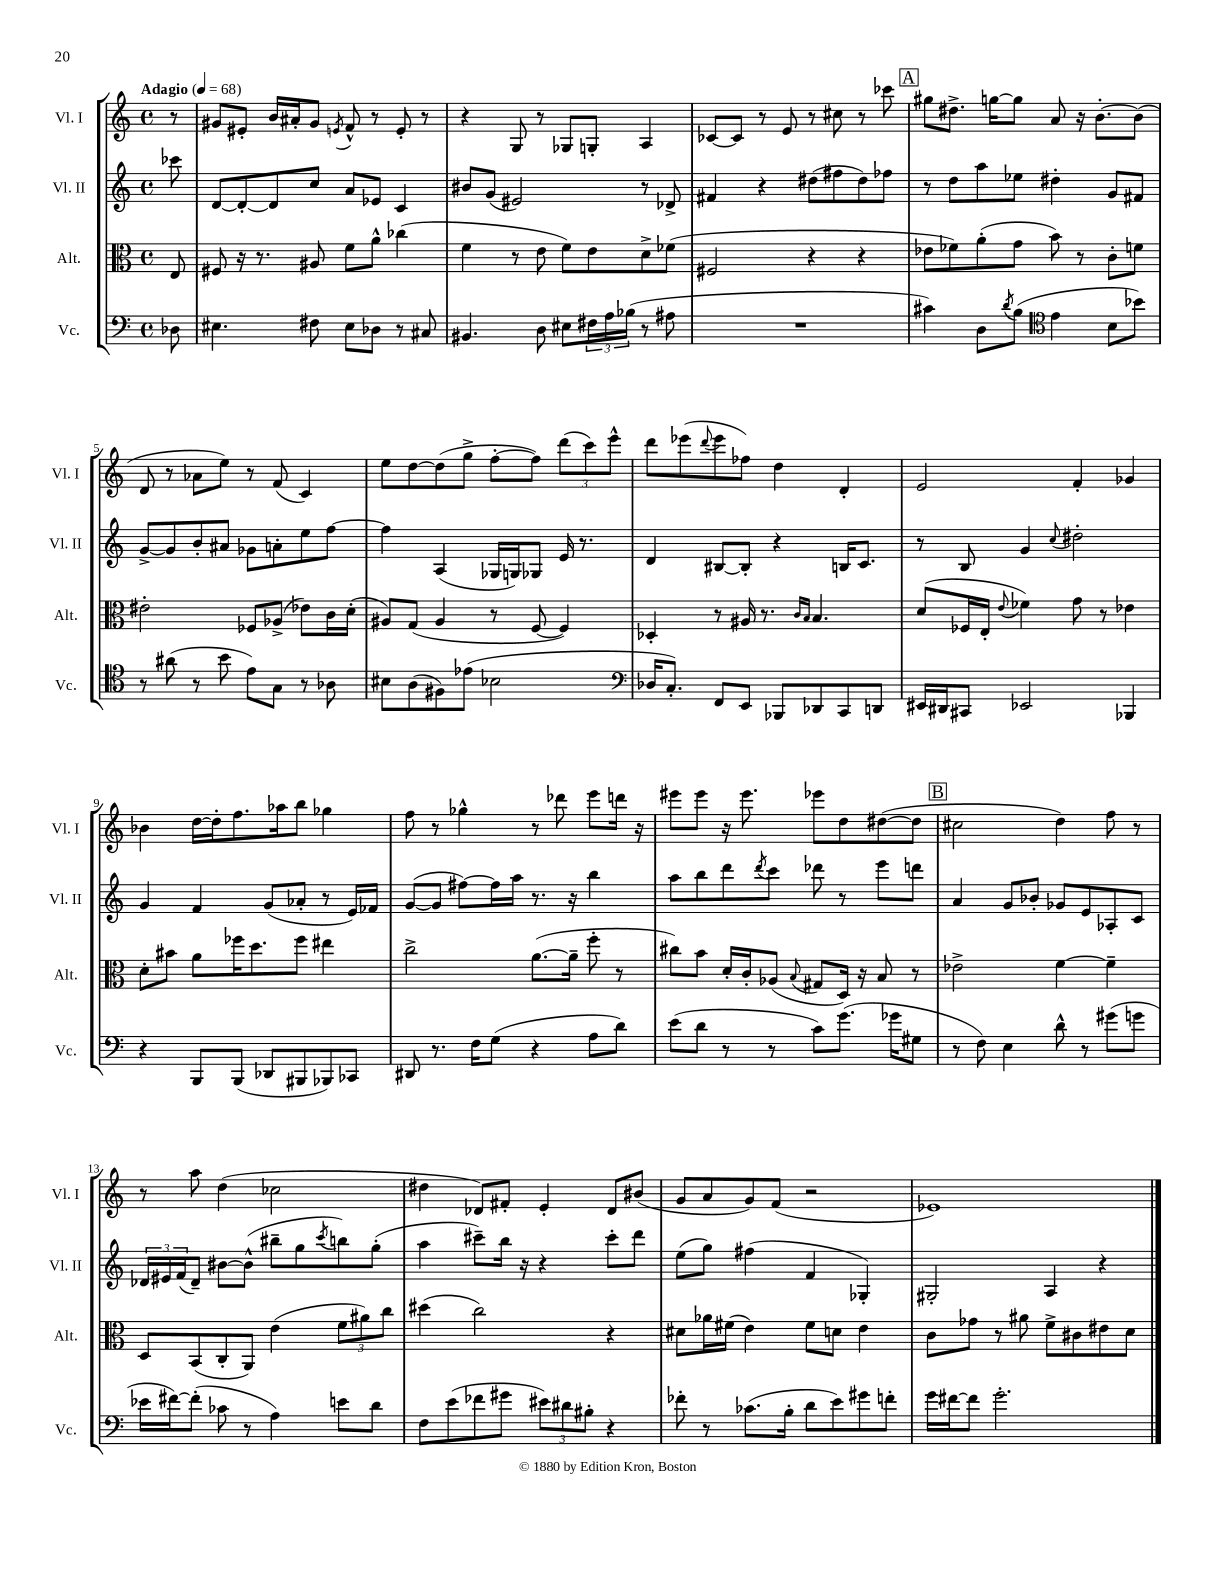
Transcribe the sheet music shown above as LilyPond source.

<<
\new StaffGroup <<
\new Staff = "s0" \with { instrumentName = "Vl. I" shortInstrumentName = "Vl. I" } {
    \clef treble \key c \major \defaultTimeSignature \time 4/4 \partial 8 \tempo "Adagio" 4 = 68
    r8 |
    gis'8 eis'8-. b'16 ais'16-. gis'8 \acciaccatura { e'8 } f'8-^ r8 e'8-. r8 |
    r4 g8 r8 ges8 g8-. a4 |
    ces'8~ ces'8 r8 e'8 r8 cis''8 r8 ces'''8 |
    \mark \markup { \box "A" } gis''8 dis''8.-> g''16~ g''8 a'8 r16 b'8.~-. b'8( |
    d'8 r8 aes'8 e''8) r8 f'8( c'4) |
    e''8 d''8~ d''8( g''8-> f''8~-. f''8) \tuplet 3/2 { d'''8( c'''8) e'''8-^ } |
    d'''8 ees'''8( \appoggiatura { d'''8 } ees'''8 fes''8) d''4 d'4-. |
    e'2 f'4-. ges'4 |
    bes'4 d''16~ d''16-. f''8. aes''16 b''8 ges''4 |
    f''8 r8 ges''4-^ r8 des'''8 e'''8 d'''16 r16 |
    eis'''8 eis'''8 r16 eis'''8. ees'''8 d''8 dis''8~( dis''8 |
    \mark \markup { \box "B" } cis''2 d''4) f''8 r8 |
    r8 a''8 d''4( ces''2 |
    dis''4 des'8) fis'8-. e'4-. des'8 bis'8( |
    g'8 a'8 g'8) f'8( r2 |
    ees'1) \bar "|." |
}
\new Staff = "s1" \with { instrumentName = "Vl. II" shortInstrumentName = "Vl. II" } {
    \clef treble \key c \major \defaultTimeSignature \time 4/4 \partial 8
    ces'''8 |
    d'8~ d'8~-. d'8 c''8 a'8 ees'8 c'4 |
    bis'8 g'8( eis'2) r8 des'8-> |
    fis'4 r4 dis''8( fis''8 dis''8) fes''8 |
    \mark \markup { \box "A" } r8 d''8 a''8 ees''8 dis''4-. g'8 fis'8 |
    g'8~-> g'8 b'8-. ais'8 ges'8 a'8-. e''8 f''8~ |
    f''4 a4( ges16 g16) ges8 e'16 r8. |
    d'4 bis8~ bis8-. r4 b16 c'8. |
    r8 b8 g'4 \appoggiatura { c''8 } dis''2-. |
    g'4 f'4 g'8( aes'8-. r8 e'16) fes'16 |
    g'8~( g'8 fis''8~) fis''16 a''16 r8. r16 b''4 |
    a''8 b''8 d'''8 \acciaccatura { d'''8 } c'''8 des'''8 r8 e'''8 d'''8 |
    \mark \markup { \box "B" } a'4 g'8 bes'8-. ges'8 e'8 aes8-. c'8 |
    \tuplet 3/2 { des'16 eis'16 f'16( } des'8--) bis'8~ bis'8-^( bis''8-- g''8 \acciaccatura { c'''8 } b''8) g''8-.( |
    a''4 cis'''8--) b''16 r16 r4 cis'''8-. d'''8 |
    e''8( g''8) fis''4( f'4 ges4-.) |
    gis2-. a4 r4 \bar "|." |
}
\new Staff = "s2" \with { instrumentName = "Alt." shortInstrumentName = "Alt." } {
    \clef alto \key c \major \defaultTimeSignature \time 4/4 \partial 8
    e8 |
    fis8 r16 r8. ais8 f'8 a'8-^ ces''4( |
    f'4 r8 e'8 f'8) e'8 d'8-> fes'8( |
    fis2 r4 r4 |
    \mark \markup { \box "A" } ees'8 fes'8) a'8-.( g'8 b'8) r8 c'8-. f'8 |
    eis'2-. fes8 aes8->( ees'8) c'16 d'16-.( |
    ais8) g8( ais4 r8 f8~ f4) |
    des4-. r8 ais16 r8. \grace { c'16 b16 } b4. |
    d'8( fes16 e16-. \appoggiatura { e'8 } fes'4) g'8 r8 ees'4 |
    d'8-. bis'8 a'8 fes''16 d''8. fes''8 eis''4 |
    c''2-> a'8.~( a'16-- f''8-. r8 |
    cis''8) b'8 d'16-. c'16-. aes8( \appoggiatura { b8 } gis8 d16) r16 b8 r8 |
    \mark \markup { \box "B" } ees'2-> f'4~ f'4-- |
    d8 b,8( c8-. a,8) e'4( \tuplet 3/2 { f'8 ais'8) c''8 } |
    dis''4( c''2) r4 |
    dis'8 aes'16 fis'16( e'4) fis'8 d'8 e'4 |
    c'8 ges'8 r8 ais'8 f'8-> cis'8 eis'8 d'8 \bar "|." |
}
\new Staff = "s3" \with { instrumentName = "Vc." shortInstrumentName = "Vc." } {
    \clef bass \key c \major \defaultTimeSignature \time 4/4 \partial 8
    des8 |
    eis4. fis8 eis8 des8 r8 cis8 |
    bis,4. d8 eis8 \tuplet 3/2 { fis16 a16 bes16( } r8 ais8 |
    R1 |
    \mark \markup { \box "A" } cis'4) d8 \acciaccatura { d'8 } b8( \clef tenor e'4 b8 bes'8) |
    r8 ais'8( r8 b'8 e'8) g8 r8 aes8 |
    bis8 a8( fis8) ees'8( bes2 |
    \clef bass des16 c8.-.) f,8 e,8 bes,,8 des,8 c,8 d,8 |
    eis,16 dis,16 cis,8 ees,2 bes,,4 |
    r4 b,,8 b,,8( des,8 bis,,8 bes,,8) ces,8 |
    dis,8 r8. f16 g8( r4 a8 d'8) |
    e'8( d'8 r8 r8 c'8) g'8.( ges'16 gis8 |
    \mark \markup { \box "B" } r8 f8) e4 d'8-^ r8 gis'8( g'8 |
    ees'16 fis'16~) fis'8-.( ces'8 r8 a4) e'8 d'8 |
    f8 e'8( fes'8 gis'8 \tuplet 3/2 { eis'8) dis'8 bis8-. } r4 |
    fes'8-. r8 ces'8.( b16-. d'8 e'8) gis'8 f'8-. |
    g'16 fis'16~ fis'8 g'2.-. \bar "|." |
}
>>
>>
